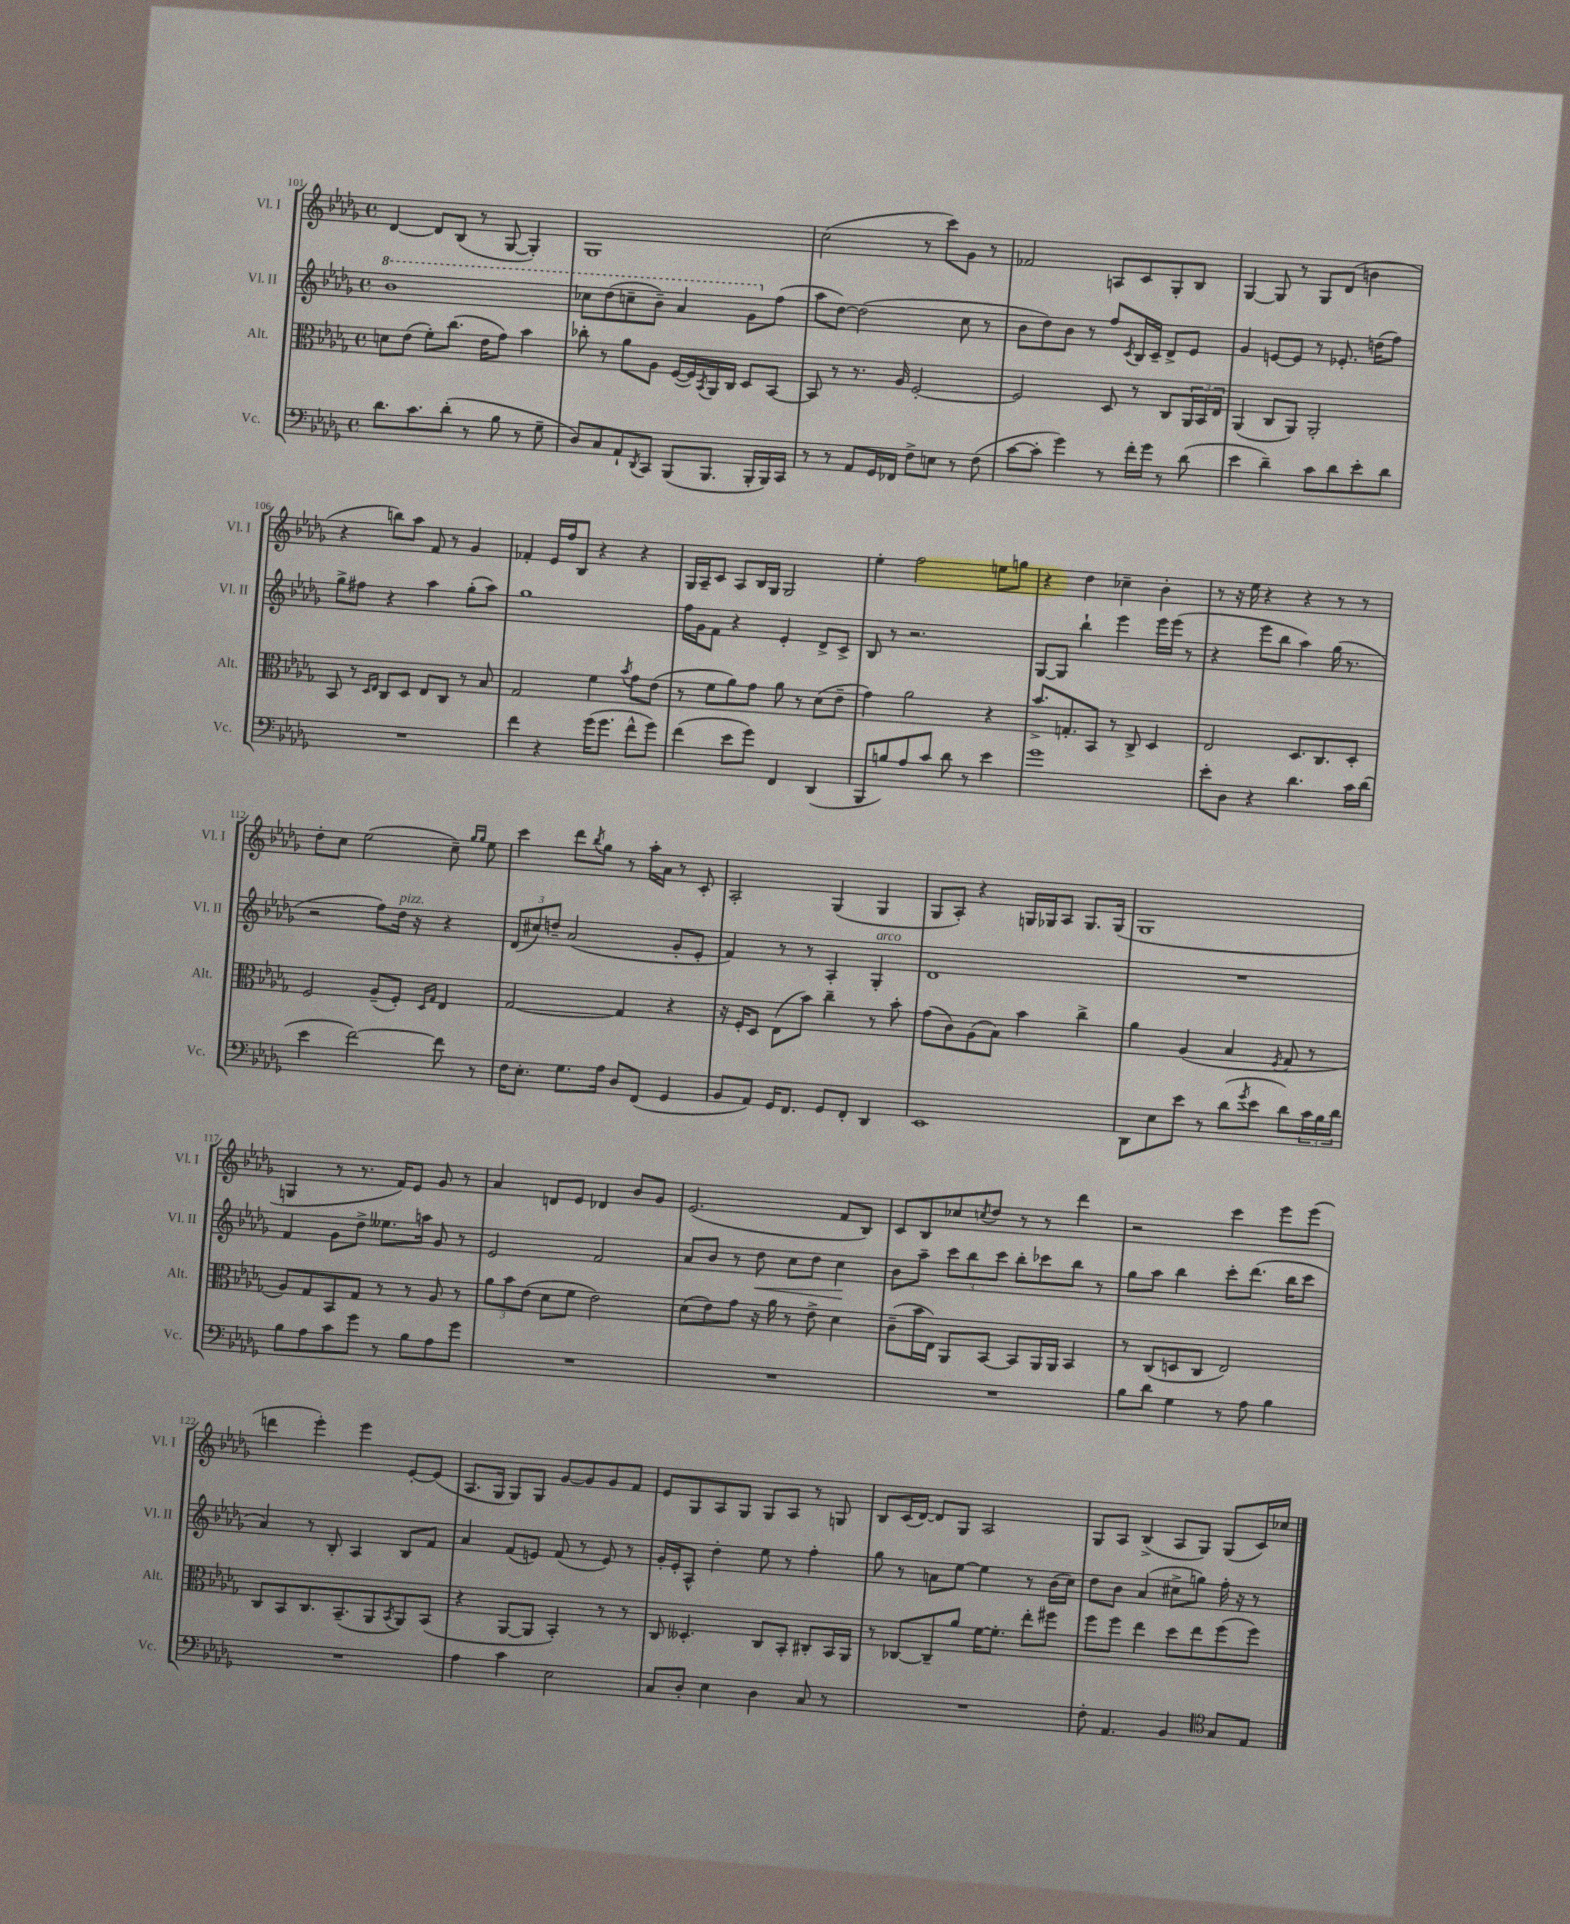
<<
\new StaffGroup <<
\new Staff = "s0" \with { instrumentName = "Vl. I" shortInstrumentName = "Vl. I" } {
    \clef treble \key des \major \defaultTimeSignature \time 4/4
    des'4~ des'8 bes8( r8 ges8~ ges4-.) |
    ges1 |
    c''2( r8 c'''8) ges'8 r8 |
    fes'2 a8 c'8 ges8-. bes8 |
    ges4~ ges8 r8 ges8 des'8( b'4 |
    r4 b''8) aes''8 f'8 r8 ges'4 |
    fes'4-. ees'16 f''16 bes8 r4 r4 |
    ges16 aes16-- c'8 aes8 bes16 ges16 ges2 |
    ees''4-. f''2 e''8 g''8 |
    r4 des''4 ces''4-- bes'4-. |
    r8 r16 ees''16 r4 r4 r8 r8 |
    des''8-. c''8 ees''2( c''8--) \grace { ges''16 ges''16 } ees''8 |
    c'''4 des'''8 \acciaccatura { bes''8 } ges''8 r8 aes''16-. aes'16 r8 c'8-. |
    aes2-. ges4( ges4 |
    ges8 aes8-.) r4 g16 ges16 aes8 ges8. ges16( |
    ges1 |
    g4 r8 r8. f'16) ees'8 ges'8 r8 |
    aes'4 d'8 ees'8 des'4 bes'8 ges'8 |
    ees'2.( f'8 bes8) |
    c'8 bes8 ces''8 \acciaccatura { c''8 } des''8 r8 r8 des'''4 |
    r2 c'''4 ees'''8 ees'''8( |
    d'''4 ees'''4-.) ees'''4 ees'8~-. ees'8( |
    aes8. ges16 ges8) ges8 ges'8~ ges'8 ges'8 f'8 |
    ees'8 ges8 aes8 ges8 ges8 aes8 r8 g8 |
    bes8 c'16( des'16~) des'8 ges8 aes2 |
    ges8 aes8 bes4->( aes8 ges8) ges8( c'16) ces''16 \bar "|." |
}
\new Staff = "s1" \with { instrumentName = "Vl. II" shortInstrumentName = "Vl. II" } {
    \clef treble \key des \major \defaultTimeSignature \time 4/4
    \ottava #1 bes''1 |
    ces'''8 des'''8( c'''8-- bes''8--) aes''4 ges''8 \ottava #0 f''8( |
    aes''8 des''8~) des''2( c''8 r8 |
    bes'8 des''8) bes'8 r8 f''8 \acciaccatura { c'8 } bes16 c'16-- des'8-> ees'8 |
    ges'4 e'8~ e'8 r8 ees'8.-. d''16( f''8) |
    ges''8-> fis''8 r4 aes''4 ges''8-.( aes''8) |
    ges''1 |
    f''16 ges'16 f'8 r4 ees'4-. des'8-> c'8-> |
    bes8 r8 r2. |
    ges8~ ges8 bes''4-! ees'''4 ees'''16 ees'''16( r8 |
    r4 ees'''8 bes''8 aes''4) ges''16( r8. |
    r2 f''8) des''16^\markup { \italic "pizz." } r16 r4 |
    \tuplet 3/2 { des'8( cis''8) d''8-- } aes'2( ges'8-. ees'8-. |
    f'4) r8 r8 aes4-. ges4-.^\markup { \italic "arco" } |
    des'1 |
    R1 |
    f'4 ges'8 des''8-> eeses''8. a''16 ges'8 r8 |
    ees'2 f'2 |
    aes'8 bes'8 r8 des''8\< c''8 des''8 c''4\! |
    bes'8 aes''8-- \tuplet 3/2 { c'''8 bes''8 c'''8 } bes''8-. ces'''8 bes''8 r8 |
    ges''8 aes''8 bes''4 c'''8-. des'''8.( bes''16 c'''8 |
    aes'4) r8 bes8-. aes4 bes8 f'8 |
    aes'4 f'8( e'8) f'8( r8 e'8) r8 |
    ges'16-. ees'16-. aes8-^ des''4-. ees''8 r8 f''4-. |
    ges''8 r8 a'8 ees''8~ ees''4 r8 bes'16( c''16) |
    des''8 bes'8 aes'4( cis''8-> g''8) f''16-. r16 r8 \bar "|." |
}
\new Staff = "s2" \with { instrumentName = "Alt." shortInstrumentName = "Alt." } {
    \clef alto \key des \major \defaultTimeSignature \time 4/4
    d'8 ees'8( f'8-.) c''8.( ees'16 ges'8) bes'4 |
    ces''8-. r8 aes'8 aes8 f16~( f16) \acciaccatura { bes,8 } aes,16 c16 des8 bes,8~ |
    bes,8 r8 r8. aes16 f2~-. |
    f2 des8 r8 c8 \tuplet 3/2 { aes,16 bes,16 ees16 } |
    aes,4( c8 aes,8) aes,2-. |
    bes,8 r8 \grace { des16 ees16 } c8 des8 ees8 c8 r8 bes8 |
    ges2 f'4 \acciaccatura { bes'8 } ges'8 ees'8( |
    r8 f'8 aes'8) ges'8 aes'8 r8 des'8( ees'8-- |
    ges'4) aes'2 r4 |
    bes'8.-> g8.-. bes,8 r8 c8-> des4 |
    ees2 des8. c8. des8-. |
    f2 aes8--( f8-.) \grace { des16 ges16 } ees4 |
    ges2~ ges4 r4 |
    r16 f16-. des8 ees8( bes'8) c''4-- r8 bes'8-. |
    ges'8( c'8) aes8( bes8) bes'4 c''4-> |
    aes'4 aes4( bes4 \acciaccatura { f8 } ges8 r8 |
    aes8) ges8 bes,8 ges8 r8 r8 aes8 r8 |
    \tuplet 3/2 { aes'8 bes'8 ees'8( } des'8 f'8 ees'2) |
    des'8( ees'8) ges'8 r16 aes'16 r8 ees'8-> des'4 |
    c'8--( bes'16 ees16) aes,8 bes,8~ bes,8 aes,16 aes,16 bes,4 |
    r8 c8( d8 c8 ees2) |
    c8 bes,8 c8. bes,8.--( aes,8 \acciaccatura { bes,8 } aes,8) bes,8( |
    r4 aes,8~ aes,8 bes,4-.) r8 r8 |
    c8 deses4.-. c8 bes,8-. cis8-. bes,16 aes,16 |
    r8 ces8~ ces8-- aes'8 f'16~ f'8.-. ees''8-. fis''8 |
    f''8 f''8 ees''4 des''8 ees''8 f''8( f''8) \bar "|." |
}
\new Staff = "s3" \with { instrumentName = "Vc." shortInstrumentName = "Vc." } {
    \clef bass \key des \major \defaultTimeSignature \time 4/4
    des'8. c'8. des'8-.( r8 bes8 r8 ges8-- |
    des8) c8 aes,8-! \acciaccatura { des,8 } c,8 bes,,8( bes,,8. bes,,16-. bes,,16) c,16 |
    r8 r8 aes,8 ges,16 fes,16 f8-> e8 r8 f8( |
    c'8~ c'8-. ges'4) r8 f'16-. ges'16 r8 des'8( |
    ees'4 des'4--) c'8 des'8 ees'8-. des'8 |
    R1 |
    f'4 r4 ges'16( ges'8. f'8-^ ges'8) |
    f'4( ees'8 ges'8) f,4 des,4( |
    bes,,8 b8) aes8 c'8 des'8 r8 ees'4 |
    ges'1 |
    ees'8-. des8 r4 des'4. c'16 des'16( |
    ees'4 f'2~) f'8 r8 |
    f16 ees8.-. ges8. aes16 des8 f,8( ges,4 |
    bes,8 aes,8) ges,16 f,8. ges,8 f,8-. des,4 |
    ees,1 |
    des,8 ees8 ees'8 r8 des'8( \acciaccatura { ges'8 } ees'8 des'8) \tuplet 3/2 { c'16 bes16 des'16 } |
    bes8 aes8 c'8 ges'8 r8 bes8 aes8 ges'8 |
    R1 |
    R1 |
    R1 |
    bes8 des'8 ges4 r8 aes8 bes4 |
    R1 |
    aes4 c'4 ees2 |
    c8 des8-. ees4 des4 c8 r8 |
    R1 |
    f8-. aes,4. bes,4 \clef tenor ges8 ees8 \bar "|." |
}
>>
>>
\layout { \context { \Score currentBarNumber = #101 } }
